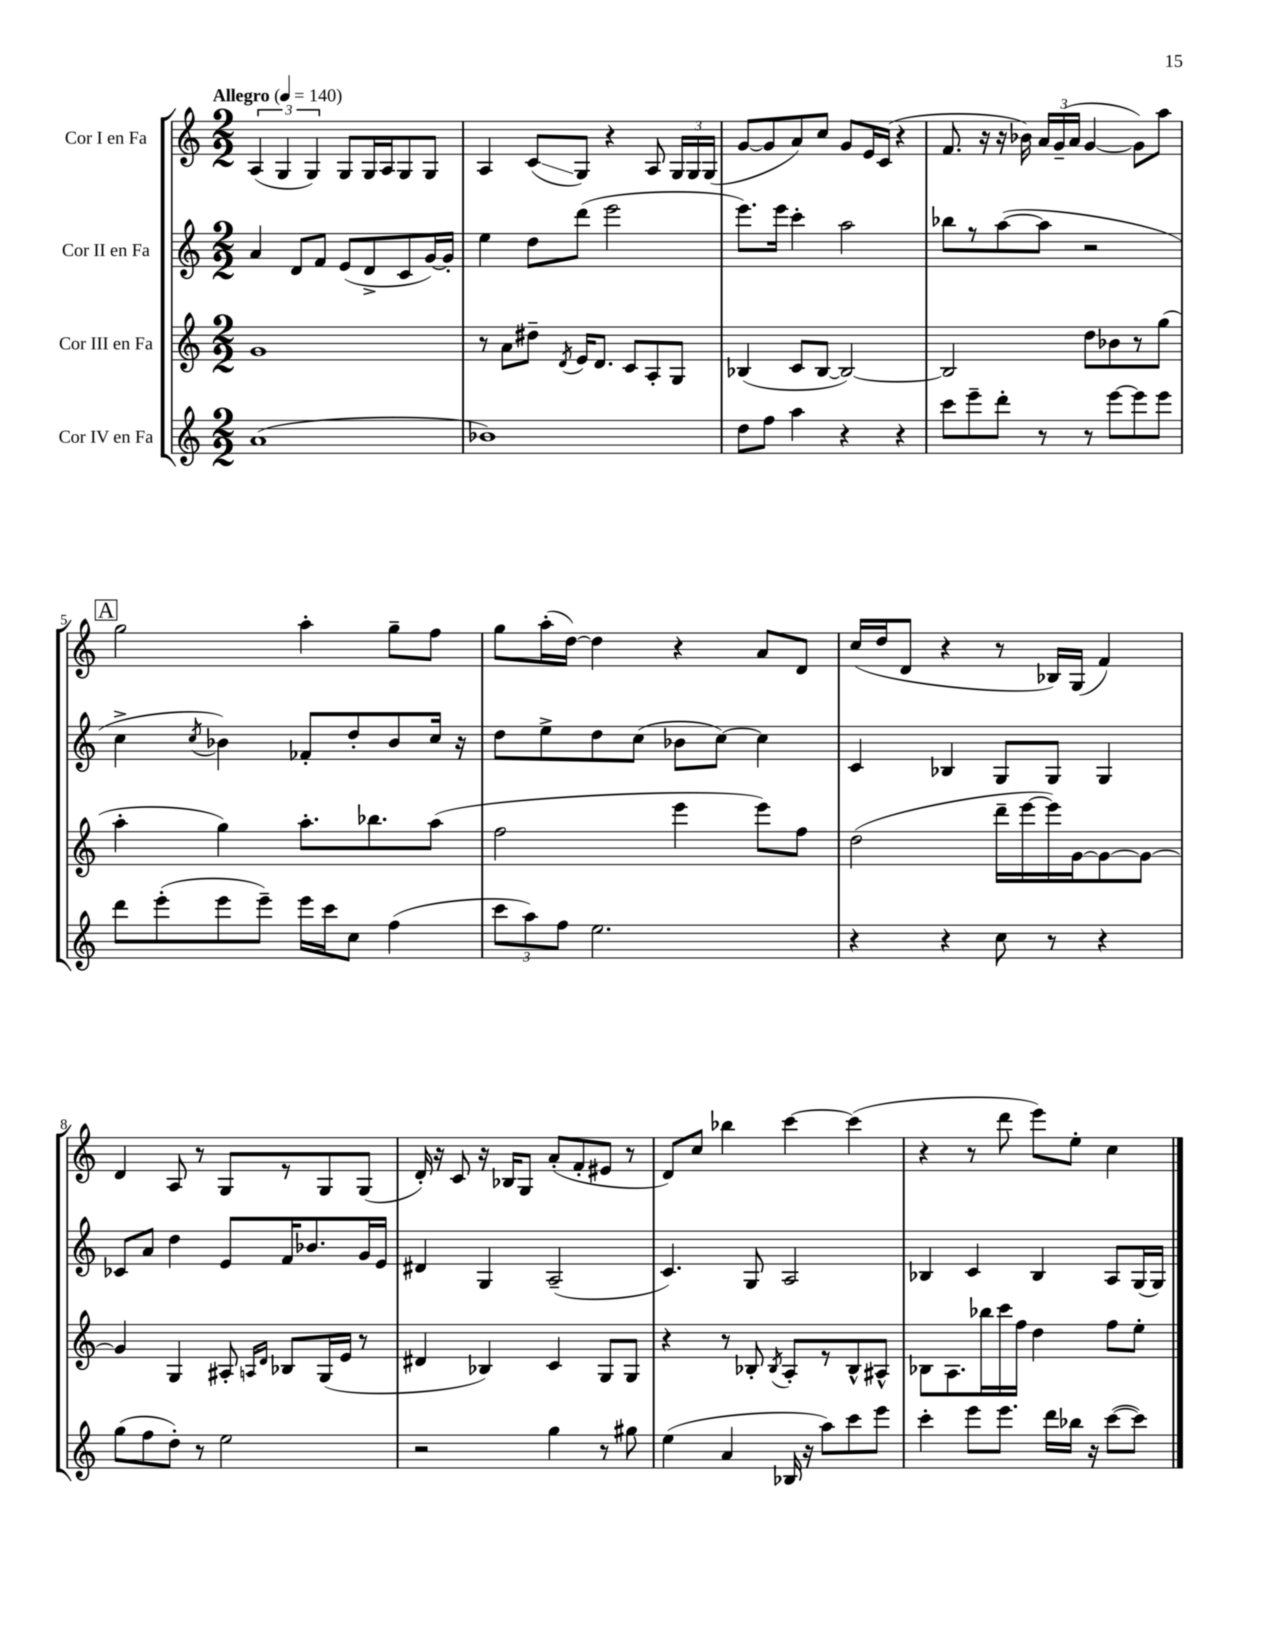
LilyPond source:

<<
\new StaffGroup <<
\new Staff = "s0" \with { instrumentName = "Cor I en Fa" } {
    \clef treble \key c \major \numericTimeSignature \time 2/2 \tempo "Allegro" 4 = 140
    \autoBeamOff \tuplet 3/2 { a4( g4 g4) } g8[ g16 a16 g8 g8] |
    a4 c'8[\glissando( g8]) r4 a8 \tuplet 3/2 { g16[ g16 g16]( } |
    g'8[~ g'8 a'8) c''8] g'8[ e'16 c'16]( r4 |
    f'8. r16 r16 bes'16) \tuplet 3/2 { a'16[ g'16--( a'16] } g'4~ g'8[) a''8] |
    \mark \markup { \box "A" } g''2 a''4-. g''8[-- f''8] |
    g''8[ a''16-.( d''16]~) d''4 r4 a'8[ d'8] |
    c''16[( d''16 d'8] r4 r8 bes16[) g16]( f'4) |
    d'4 a8 r8 g8[ r8 g8 g8]( |
    d'16-.) r16 c'8 r16 bes16[ g8] a'8[-.( f'8-. eis'8] r8 |
    d'8[) c''8] bes''4 c'''4~ c'''4( |
    r4 r8 d'''8 e'''8[) e''8]-. c''4 \bar "|." |
}
\new Staff = "s1" \with { instrumentName = "Cor II en Fa" } {
    \clef treble \key c \major \numericTimeSignature \time 2/2
    \autoBeamOff a'4 d'8[ f'8] e'8[( d'8-> c'8 g'16~) g'16]-. |
    e''4 d''8[ d'''8]( e'''2 |
    e'''8.[) e'''16] c'''4-. a''2 |
    bes''8[ r8 a''8~( a''8] r2 |
    \mark \markup { \box "A" } c''4-> \acciaccatura { c''8 } bes'4) fes'8[-. d''8-. bes'8 c''16] r16 |
    d''8[ e''8-> d''8 c''8]( bes'8[ c''8]~) c''4 |
    c'4 bes4 g8[ g8] g4 |
    ces'8[ a'8] d''4 e'8[ f'16 bes'8. g'16 e'16] |
    dis'4 g4 a2--( |
    c'4.) g8 a2 |
    bes4 c'4 bes4 a8[ g16( g16]) \bar "|." |
}
\new Staff = "s2" \with { instrumentName = "Cor III en Fa" } {
    \clef treble \key c \major \numericTimeSignature \time 2/2
    \autoBeamOff g'1 |
    r8 a'8[ dis''8]-- \acciaccatura { d'8 } e'16[ d'8.] c'8[ a8-. g8] |
    bes4( c'8[ bes8]~ bes2~) |
    bes2 d''8[ bes'8 r8 g''8]( |
    \mark \markup { \box "A" } a''4-. g''4) a''8.[-. bes''8. a''8]( |
    f''2 e'''4 e'''8[) f''8] |
    d''2( d'''16[-- e'''16~ e'''16) g'16~ g'8~ g'8]~ |
    g'4 g4 ais8-. \grace { a16[ d'16] } bes8[ g16( e'16] r8 |
    dis'4 bes4) c'4 g8[ g8] |
    r4 r8 bes8-. \acciaccatura { bes8 } a8[-. r8 bes8-^ ais8]-^ |
    bes8[ a8. bes''16 c'''16 f''16] d''4 f''8[ e''8]-. \bar "|." |
}
\new Staff = "s3" \with { instrumentName = "Cor IV en Fa" } {
    \clef treble \key c \major \numericTimeSignature \time 2/2
    \autoBeamOff a'1( |
    bes'1) |
    d''8[ f''8] a''4 r4 r4 |
    c'''8[ e'''8-- d'''8]-. r8 r8 e'''8[~ e'''8 e'''8] |
    \mark \markup { \box "A" } d'''8[ e'''8-.( e'''8 e'''8]--) e'''16[ c'''16 c''8] f''4( |
    \tuplet 3/2 { c'''8[ a''8) f''8] } e''2. |
    r4 r4 c''8 r8 r4 |
    g''8[( f''8 d''8]-.) r8 e''2 |
    r2 g''4 r8 gis''8 |
    e''4( a'4 bes16 r16 a''8[) c'''8 e'''8] |
    c'''4-. e'''8[ e'''8.] d'''16[ bes''16] r16 c'''8[~( c'''8]) \bar "|." |
}
>>
>>
